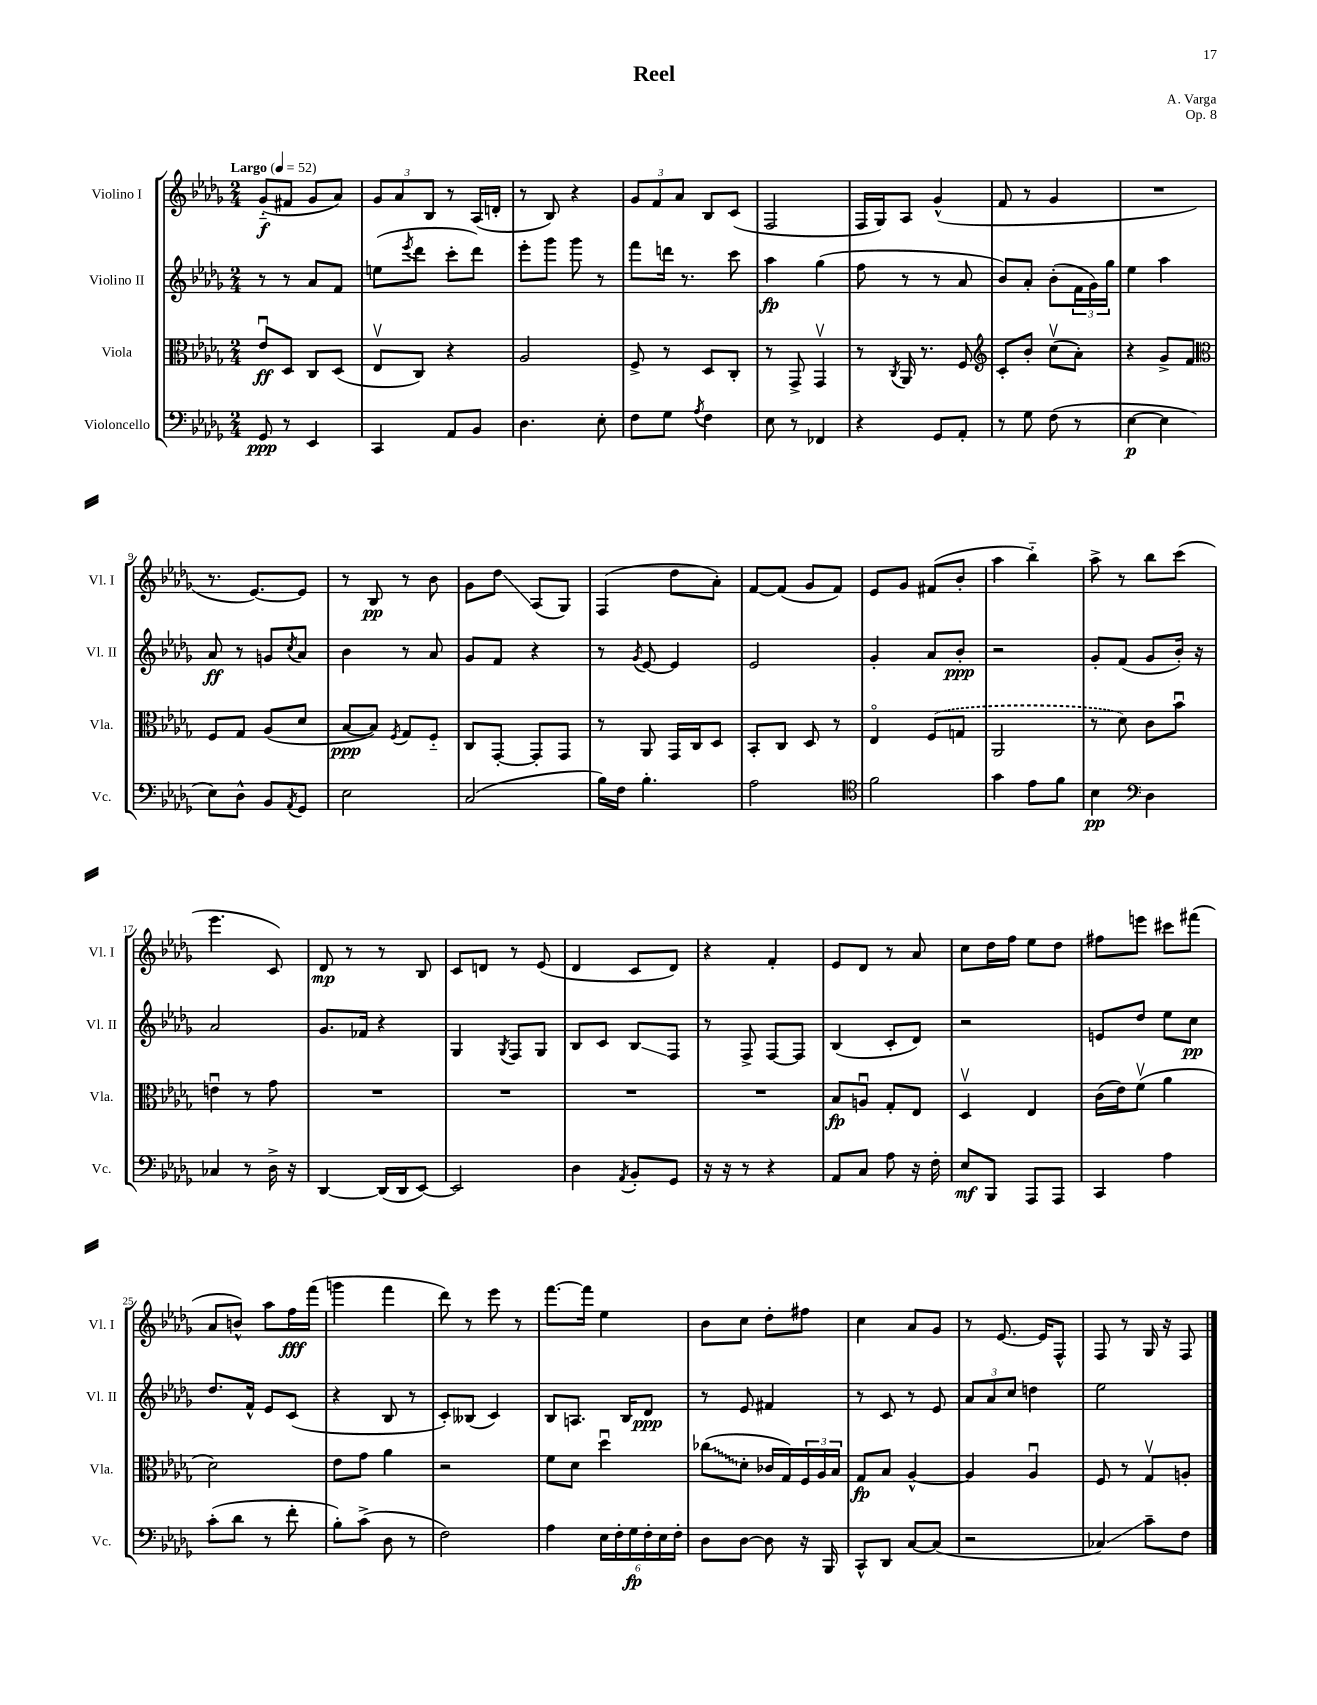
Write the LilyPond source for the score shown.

\header { title = "Reel" composer = "A. Varga" opus = "Op. 8" }
<<
\new StaffGroup <<
\new Staff = "s0" \with { instrumentName = "Violino I" shortInstrumentName = "Vl. I" } {
    \clef treble \key des \major \numericTimeSignature \time 2/4 \tempo "Largo" 4 = 52
    ges'8-_\f( fis'8 ges'8 aes'8) |
    \tuplet 3/2 { ges'8 aes'8 bes8 } r8 aes16( d'16-. |
    r8 bes8) r4 |
    \tuplet 3/2 { ges'8 f'8 aes'8 } bes8 c'8( |
    f2 |
    f16 ges16) aes8 ges'4-^( |
    f'8 r8 ges'4 |
    R2 |
    r8. ees'8.~) ees'8 |
    r8 bes8\pp r8 bes'8 |
    ges'8 des''8\glissando aes8( ges8) |
    f4( des''8 aes'8-.) |
    f'8~ f'8( ges'8 f'8) |
    ees'8 ges'8 fis'8( bes'8-. |
    aes''4 bes''4-_) |
    aes''8-> r8 bes''8 c'''8( |
    ees'''4. c'8) |
    des'8\mp r8 r8 bes8 |
    c'8 d'8 r8 ees'8( |
    des'4 c'8 des'8) |
    r4 f'4-. |
    ees'8 des'8 r8 aes'8 |
    c''8 des''16 f''16 ees''8 des''8 |
    fis''8 e'''8 cis'''8 fis'''8( |
    aes'8 b'8-^) aes''8 f''16\fff f'''16( |
    g'''4 f'''4 |
    des'''8) r8 ees'''8 r8 |
    f'''8.~ f'''16 ees''4 |
    bes'8 c''8 des''8-. fis''8 |
    c''4 aes'8 ges'8 |
    r8 ees'8.~ ees'16 f8-^ |
    f8 r8 ges16 r16 f8 \bar "|." |
}
\new Staff = "s1" \with { instrumentName = "Violino II" shortInstrumentName = "Vl. II" } {
    \clef treble \key des \major \numericTimeSignature \time 2/4
    r8 r8 aes'8 f'8 |
    e''8( \acciaccatura { ees'''8 } des'''8 c'''8-. des'''8) |
    ees'''8-. ges'''8 ges'''8 r8 |
    f'''8 d'''16 r8. c'''8 |
    aes''4\fp ges''4( |
    f''8 r8 r8 aes'8 |
    bes'8) aes'8-. bes'8-.( \tuplet 3/2 { f'16 ges'16) ges''16 } |
    ees''4 aes''4 |
    aes'8\ff r8 g'8 \acciaccatura { c''8 } aes'8 |
    bes'4 r8 aes'8 |
    ges'8 f'8 r4 |
    r8 \acciaccatura { ges'8 } ees'8~ ees'4 |
    ees'2 |
    ges'4-. aes'8 bes'8-.\ppp |
    r2 |
    ges'8-. f'8( ges'8 bes'16-.) r16 |
    aes'2 |
    ges'8. fes'16 r4 |
    ges4 \acciaccatura { ges8 } f8 ges8 |
    bes8 c'8 bes8\glissando f8 |
    r8 f8-> f8~ f8 |
    bes4( c'8-. des'8) |
    r2 |
    e'8 des''8 ees''8 c''8\pp |
    des''8. f'16-^ ees'8 c'8( |
    r4 bes8 r8 |
    c'8-.) beses8( c'4) |
    bes8 a8. bes16 des'8\ppp |
    r8 ees'8 fis'4 |
    r8 c'8 r8 ees'8 |
    \tuplet 3/2 { aes'8 aes'8 c''8 } d''4 |
    ees''2 \bar "|." |
}
\new Staff = "s2" \with { instrumentName = "Viola" shortInstrumentName = "Vla." } {
    \clef alto \key des \major \numericTimeSignature \time 2/4
    ees'8\downbow\ff des8 c8 des8( |
    ees8\upbow c8) r4 |
    aes2 |
    f8-> r8 des8 c8-. |
    r8 ges,8-> ges,4\upbow |
    r8 \acciaccatura { c8 } aes,16 r8. f8 |
    \clef treble c'8-. bes'8-. c''8\upbow( aes'8-.) |
    r4 ges'8-> f'8 |
    \clef alto f8 ges8 aes8( des'8 |
    bes8~\ppp bes8) \acciaccatura { f8 } ges8 f8-_ |
    c8 ges,8~-. ges,8-. ges,8 |
    r8 aes,8 ges,16 c16 des8 |
    bes,8-. c8 des8 r8 |
    ees4\flageolet \once \slurDashed f8( g8 |
    aes,2 |
    r8 des'8) c'8 bes'8\downbow |
    e'4\downbow r8 ges'8 |
    R2 |
    R2 |
    R2 |
    R2 |
    bes8\fp a8\downbow ges8-. ees8 |
    des4\upbow ees4 |
    c'16( ees'16) f'8\upbow( aes'4 |
    des'2) |
    ees'8 ges'8 aes'4 |
    r2 |
    f'8 des'8 des''4\downbow |
    \once \override Glissando.style = #'zigzag ces''8\glissando( des'8-. ces'16 ges16) \tuplet 3/2 { f16 aes16 bes16 } |
    ges8\fp bes8 aes4~-^ |
    aes4 aes4\downbow |
    f8 r8 ges8\upbow a8-. \bar "|." |
}
\new Staff = "s3" \with { instrumentName = "Violoncello" shortInstrumentName = "Vc." } {
    \clef bass \key des \major \numericTimeSignature \time 2/4
    ges,8\ppp r8 ees,4 |
    c,4 aes,8 bes,8 |
    des4. ees8-. |
    f8 ges8 \acciaccatura { aes8 } f4 |
    ees8 r8 fes,4 |
    r4 ges,8 aes,8-. |
    r8 ges8 f8( r8 |
    ees4~\p ees4 |
    ees8) des8-^ bes,8 \acciaccatura { aes,8 } ges,8 |
    ees2 |
    c2( |
    bes16) f16 bes4.-. |
    aes2 |
    \clef tenor f'2 |
    ges'4 ees'8 f'8 |
    bes4\pp \clef bass des4 |
    ces4 r8 des16-> r16 |
    des,4~ des,16( des,16 ees,8~) |
    ees,2 |
    des4 \acciaccatura { aes,8 } bes,8-. ges,8 |
    r16 r16 r8 r4 |
    aes,8 c8 aes8 r16 f16-. |
    ees8\mf bes,,8 aes,,8 aes,,8 |
    c,4 aes4 |
    c'8-.( des'8 r8 f'8-. |
    bes8-.) c'8->( des8 r8 |
    f2) |
    aes4 \tuplet 6/4 { ees16 f16-. ges16\fp f16-. ees16 f16-. } |
    des8 des8~ des8 r16 bes,,16 |
    c,8-^ des,8 c8~ c8( |
    r2 |
    ces4\glissando) c'8-- f8 \bar "|." |
}
>>
>>
